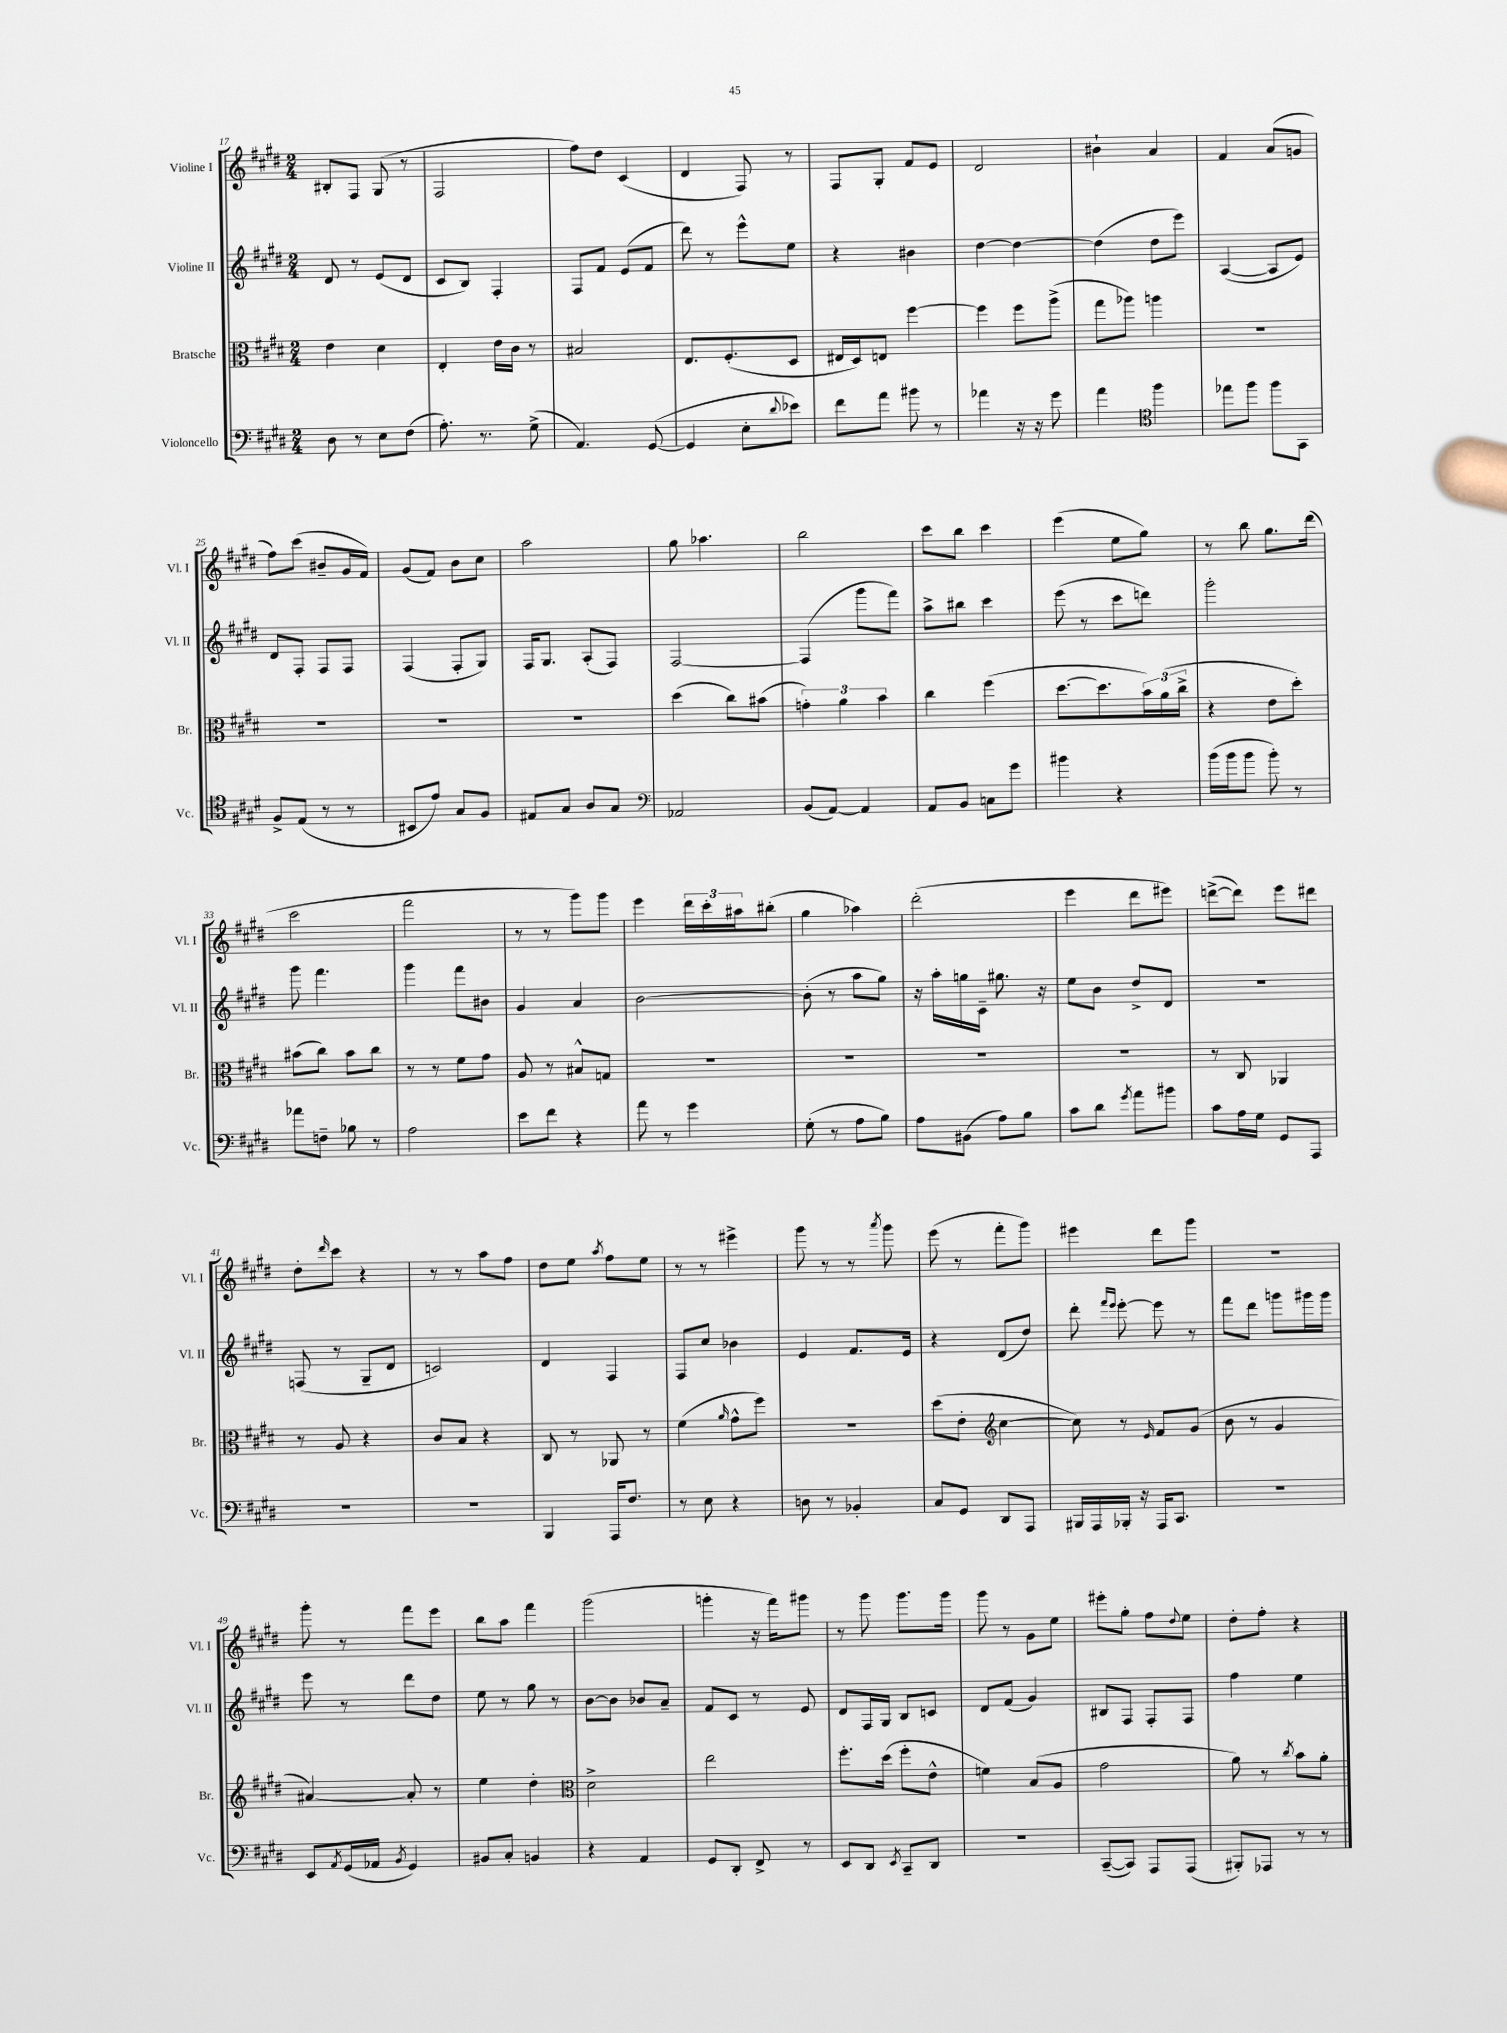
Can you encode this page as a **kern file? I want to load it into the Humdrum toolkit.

**kern	**kern	**kern	**kern
*staff4	*staff3	*staff2	*staff1
*clefF4	*clefC3	*clefG2	*clefG2
*k[f#c#g#d#]	*k[f#c#g#d#]	*k[f#c#g#d#]	*k[f#c#g#d#]
*M2/4	*M2/4	*M2/4	*M2/4
8D#\	4e\	8d#/	8B#'/L
8r	.	8r	8F#/J
8E\L	4d#\	(8e/L	(8G#/
(8F#\J	.	8d#/J	8r
=	=	=	=
8.A'\)	4E'/	8c#/L	2F#/
.	.	8B/J)	.
8.r	.	.	.
.	16e\LL	4F#'/	.
.	16c#\JJ	.	.
(8G#^\	8r	.	.
=	=	=	=
4.AA/)	2B#/	8F#/L	8ff#\L)
.	.	8f#/J	8dd#\J
.	.	(8e/L	(4c#/
([8GG#/	.	8f#/J	.
=	=	=	=
4GG#/]	8.E/L	8ddd#\)	4d#/
.	.	8r	.
.	(8.F#'/	.	.
8E'\L	.	8eee^^\L	8F#/)
8qqd#/	.	.	.
8e-\J)	8D#/J	8ee\J	8r
=	=	=	=
8f#\L	16E#/LL	4r	8F#/L
.	16D#/J)	.	.
8a\J	8E/J	.	8G#'/J
8b#\	[4ff#\	4b#\	8f#/L
8r	.	.	8e/J
=	=	=	=
4a-\	4ff#\]	[4dd#\	2d#/
16r	8ff#\L	4dd#\_	.
16r	.	.	.
8g#\	(8aa^\J	.	.
=	=	=	=
4a\	8gg#\L	(4dd#\]	4b#`\
.	8aa-\J)	.	.
*clefC4	*	*	*
4ff#\	4aa\	8dd#\L	4a/
.	.	8eee\J)	.
=	=	=	=
8ee-\L	2r	([4A/	4f#/
8ff#\J	.	.	.
8ff#\L	.	8A/]L	(8a/L
8GG#\J	.	8e/J)	8g/J
=	=	=	=
8F#^/L	2r	8d#/L	8ff#\L)
(8E/J	.	8F#'/J	(8ccc#\J
8r	.	8F#/L	8b#~/L
8r	.	8F#/J	16g#/L
.	.	.	16f#/JJ)
=	=	=	=
8BB#/L	2r	(4F#/	(8g#/L
8e/J)	.	.	8f#/J)
8G#/L	.	8F#'/L	8b\L
8F#/J	.	8G#/J)	8cc#\J
=	=	=	=
8E#/L	2r	16F#/LK	2aa\
.	.	8.G#/J	.
8G#/J	.	.	.
8A/L	.	(8A'/L	.
8G#/J	.	8F#/J)	.
=	=	=	=
*clefF4	*	*	*
2AA-/	(4dd#\	[2F#/	8gg#\
.	.	.	4.aa-\
.	8cc#\L)	.	.
.	(8b#\J	.	.
=	=	=	=
(8BB/L	6g'\)	(4F#/]	2bb\
[8AA/J)	.	.	.
.	6a\	.	.
4AA/]	.	8ggg#\L	.
.	6b\	.	.
.	.	8fff#\J)	.
=	=	=	=
8AA/L	4cc#\	8aa^\L	8ccc#\L
8BB/J	.	8bb#\J	8bb\J
8C\L	(4ff#\	4ccc#\	4ccc#\
8g#\J	.	.	.
=	=	=	=
4b#\	[8.dd#\L	(8eee\	(4eee\
.	.	8r	.
.	8.dd#\]	.	.
4r	.	8ccc#\L	8ee\L
.	24b\L)	8ddd\J)	8gg#\J)
.	(24a\	.	.
.	24cc#^\JJ	.	.
=	=	=	=
(16b\LL	4r	2ggg#'\	8r
16b\J	.	.	.
8b\J	.	.	8bb\
8b'\)	8e\L	.	8.gg#\L
8r	8dd#'\J)	.	.
.	.	.	(16ddd#\Jk
=	=	=	=
8a-\L	(8b#\L	8ggg#\	2ccc#\
8F~\J	8cc#\J)	4.fff#\	.
8B-\	8b#\L	.	.
8r	8cc#\J	.	.
=	=	=	=
2A\	8r	4ggg#\	2fff#\
.	8r	.	.
.	8f#\L	8fff#\L	.
.	8g#\J	8b#\J	.
=	=	=	=
8e\L	8A/	4g#/	8r
8f#\J	8r	.	8r
4r	8B#^^/L	4a/	8ggg#\L)
.	8G/J	.	8ggg#\J
=	=	=	=
8a\	2r	[2b\	4eee\
8r	.	.	.
4g#\	.	.	24ddd#\LL
.	.	.	24ccc#'\
.	.	.	24aa#\J
.	.	.	(8bb#'\J
=	=	=	=
(8G#'\	2r	(8b'\]	4gg#\
8r	.	8r	.
8A\L	.	8aa\L	4aa-\)
8B\J)	.	8gg#\J)	.
=	=	=	=
8A\L	2r	16r	(2ddd#'\
.	.	16aa'\LL	.
(8BB#\J	.	16gg\	.
.	.	16c#~\JJ	.
8A\L)	.	8.gg#\	.
8B\J	.	.	.
.	.	16r	.
=	=	=	=
8c#\L	2r	8ee\L	4eee\
8d#\J	.	8b\J	.
8qg#/	.	.	.
8a\L	.	8dd#^/L	8ddd#\L
8b#\J	.	8d#/J	8eee#\J)
=	=	=	=
8c#\L	8r	2r	([8ddd^\L
16A\L	8C#/	.	8ddd\]J)
16G#\JJ	.	.	.
8GG#/L	4AA-/	.	8eee\L
8AAA/J	.	.	8ddd#\J
=	=	=	=
2r	8r	(8F/	8dd#'\L
.	.	.	16qqddd#/
.	8A/	8r	8ccc#\J
.	4r	8G#~/L	4r
.	.	8d#/J	.
=	=	=	=
2r	8c#/L	2c/)	8r
.	8B/J	.	8r
.	4r	.	8aa\L
.	.	.	8ff#\J
=	=	=	=
4BBB/	8C#/	4d#/	8dd#\L
.	8r	.	8ee\J
.	.	.	8qaa/
16AAA/LK	8AA-/	4F#/	8ff#\L
8.F#/J	.	.	.
.	8r	.	8ee\J
=	=	=	=
8r	(4f#\	8F#/L	8r
8E\	.	8cc#/J	8r
.	16qqa/	.	.
4r	8g#^^\L	4b-\	4eee#^\
.	8ff#\J)	.	.
=	=	=	=
8D\	2r	4e/	8ggg#\
8r	.	.	8r
4BB-'/	.	8.f#/L	8r
.	.	.	8qaaa/
.	.	.	8ggg#\
.	.	16e/Jk	.
=	=	=	=
8C#/L	(8dd#\L	4r	(8eee\
8GG#/J	8e'\J	.	8r
*	*clefG2	*	*
8DD#/L	[4cc#\	(8d#/L	8fff#'\L
8AAA/J	.	8dd#/J)	8ggg#\J)
=	=	=	=
16BBB#/LL	8cc#\])	8ddd#'\	4eee#\
16AAA/	.	.	.
.	.	16qqfff#/LL	.
.	.	16qqeee/JJ	.
16BBB-'/JJ	8r	[8eee'\	.
16r	.	.	.
.	16qqe/	.	.
16AAA/LK	8f#/L	8eee\]	8ddd#\L
8.CC#/J	.	.	.
.	(8g#/J	8r	8ggg#\J
=	=	=	=
2r	8b\	8fff#\L	2r
.	8r	8ddd#\J	.
.	4g#/	8ggg\L	.
.	.	16ggg#\L	.
.	.	16ggg#\JJ	.
=	=	=	=
8EE/L	[4a#/)	8eee\	8ggg#'\
8qAA/	.	.	.
(16GG#/L	.	8r	8r
16AA-/JJ	.	.	.
8qBB/	.	.	.
4GG#/)	8a#'/]	8ddd#\L	8fff#\L
.	8r	8dd#\J	8eee\J
=	=	=	=
8BB#/L	4ee\	8ee\	8bb\L
8C#'/J	.	8r	8aa\J
4BB/	4dd#'\	8gg#\	4fff#\
.	.	8r	.
=	=	=	=
*	*clefC3	*	*
4r	2d#^\	[8b\L	(2ggg#\
.	.	8b\]J	.
4AA/	.	8b-/L	.
.	.	8a~/J	.
=	=	=	=
8GG#/L	2ee\	8f#/L	4ggg'\
8DD#'/J	.	8c#/J	.
8FF#^/	.	8r	16r
.	.	.	16fff#\LK)
8r	.	8e/	8ggg#\J
=	=	=	=
8EE/L	8.ff#'\L	8d#/L	8r
8DD#/J	.	16F#/L	8ggg#\
.	(16dd#\Jk	16G#/JJ	.
8qEE/	.	.	.
8CC#~/L	8ff#'\L	8B/L	8.ggg#\L
8DD#/J	8e^^\J	8c/J	.
.	.	.	16ggg#\Jk
=	=	=	=
2r	4f\)	8d#/L	8ggg#\
.	.	(8f#/J	8r
.	(8B/L	4g#/)	8g#\L
.	8A/J	.	8ee\J
=	=	=	=
([8CC#~/L	2g#\	8B#/L	8eee#'\L
8CC#/]J)	.	8F#/J	8gg#'\J
8AAA/L	.	8F#'/L	8ff#\L
.	.	.	8qqdd#/
(8AAA/J	.	8F#/J	8ee\J
=	=	=	=
8BBB#'/L)	8a\)	4ff#\	8dd#'\L
8AAA-/J	8r	.	8ff#'\J
.	8qcc#/	.	.
8r	8b\L	4ee\	4r
8r	8a'\J	.	.
==	==	==	==
*-	*-	*-	*-
